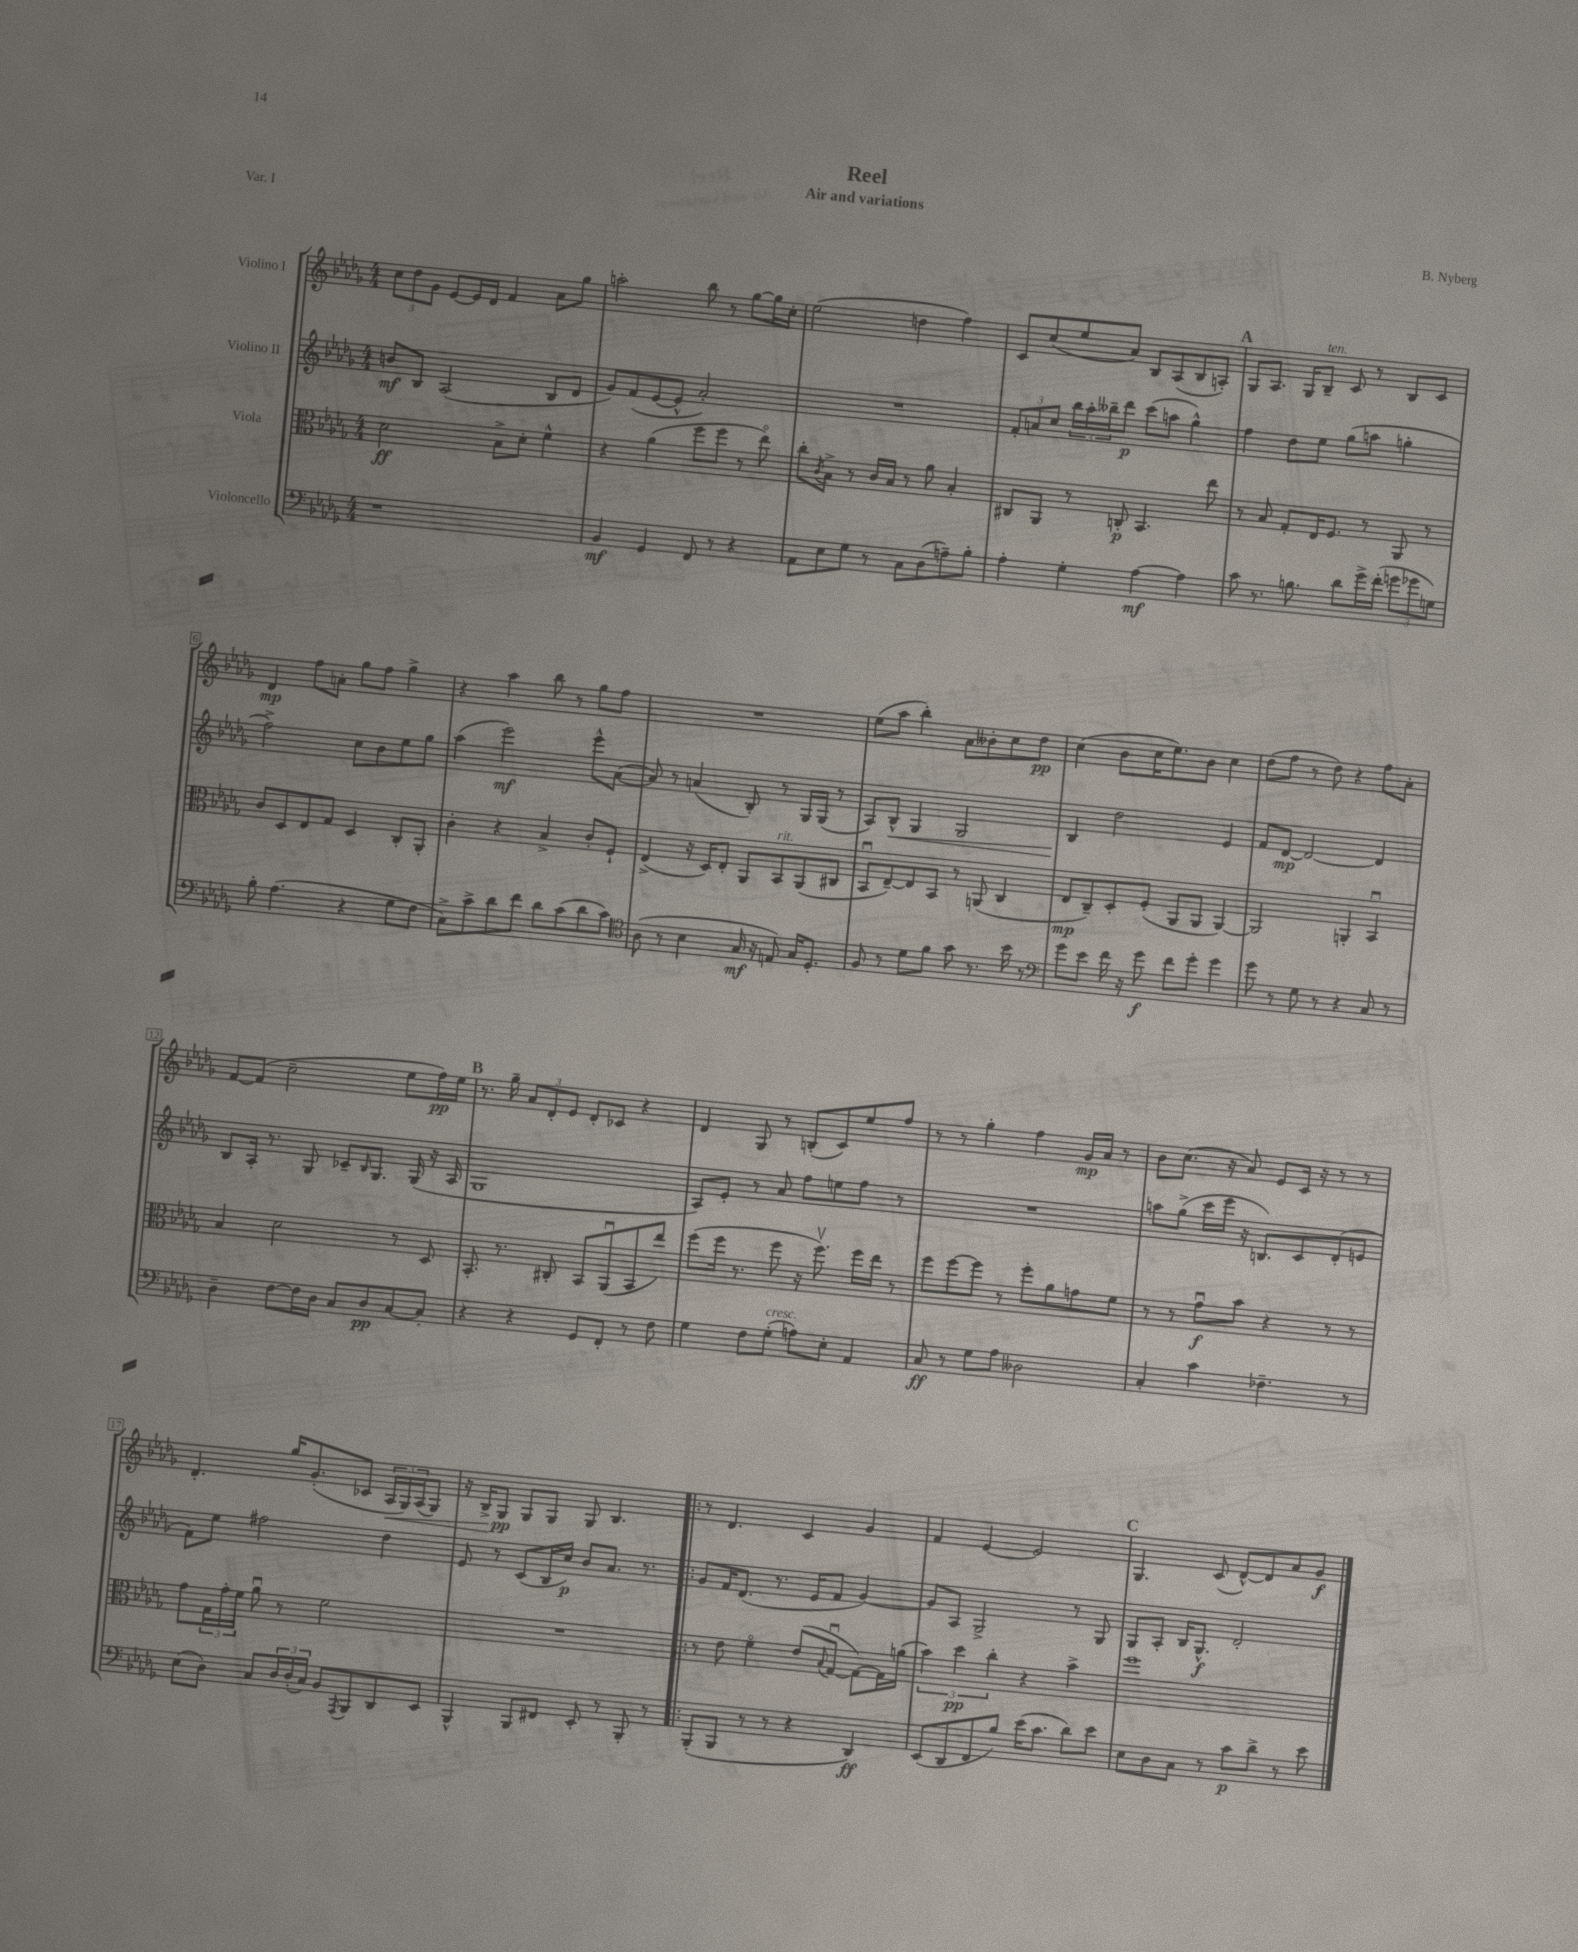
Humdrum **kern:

**kern	**dynam	**kern	**dynam	**kern	**dynam	**kern	**dynam
*part4	*part4	*part3	*part3	*part2	*part2	*part1	*part1
*staff4	*staff4	*staff3	*staff3	*staff2	*staff2	*staff1	*staff1
*I"Violoncello	*	*I"Viola	*	*I"Violino II	*	*I"Violino I	*
*clefF4	*	*clefC3	*	*clefG2	*	*clefG2	*
*k[b-e-a-d-g-]	*	*k[b-e-a-d-g-]	*	*k[b-e-a-d-g-]	*	*k[b-e-a-d-g-]	*
*M4/4	*	*M4/4	*	*M4/4	*	*M4/4	*
=1	=1	=1	=1	=1	=1	=1	=1
1r	.	2d-\	ff	8bn/L	mf	12cc\L	.
.	.	.	.	.	.	12dd-\	.
.	.	.	.	8B-/J	.	.	.
.	.	.	.	.	.	12g-\J	.
.	.	.	.	(2A-/	.	[8e-/L	.
.	.	.	.	.	.	16e-/L]	.
.	.	.	.	.	.	16d-/JJ	.
.	.	8B-^\L	.	.	.	4f/	.
.	.	8d-'\J	.	.	.	.	.
.	.	4f^^\	.	8B-/L	.	8a-\L	.
.	.	.	.	8d-/J	.	8gg-\J	.
=2	=2	=2	=2	=2	=2	=2	=2
4BB-/	mf	4r	.	8g-/L)	.	2aan'\	.
.	.	.	.	(8f/	.	.	.
4GG-/	.	(4a-\	.	[8e-/	.	.	.
.	.	.	.	8e-^^/J]	.	.	.
8FF/	.	8ff\L	.	2a-'/)	.	8bb-\	.
8r	.	8ff\J	.	.	.	8r	.
4r	.	8r	.	.	.	[8gg-\L	.
.	.	8ee-\)	.	.	.	16gg-\L]	.
.	.	.	.	.	.	16cc'\JJ	.
=3	=3	=3	=3	=3	=3	=3	=3
8AA-\L	.	8cc'\L	.	1r	.	(2ee-\	.
.	.	8qc/	.	.	.	.	.
8E-\	.	8B-^\J	.	.	.	.	.
8G-\J	.	8r	.	.	.	.	.
8r	.	16c/LL	.	.	.	.	.
.	.	16B-/JJ	.	.	.	.	.
8C\L	.	8r	.	.	.	4ddn\	.
(8D-\	.	8a-\	.	.	.	.	.
8An~\)	.	4B-'/	.	.	.	4ff\)	.
8B-'\J	.	.	.	.	.	.	.
=4	=4	=4	=4	=4	=4	=4	=4
4A-'\	.	8C#X/L	.	12f'/L	.	8c/L	.
.	.	.	.	12an/	.	.	.
.	.	8AA-/J	.	.	.	(8cc/	.
.	.	.	.	12cc/J	.	.	.
4G-'\	.	8r	.	24bb-\LL	.	8ee-/	.
.	.	.	.	24aa-'\	.	.	.
.	.	.	.	24bb--X~\J	.	.	.
.	.	8Cn'/	p	8ddd-\J	p	8a-/J)	.
[4A-\	mf	4.BB-/	.	(8ccc\L	.	8B-/L	.
.	.	.	.	8aan\J	.	(8A-/	.
4A-\]	.	.	.	4gg-^^\)	.	8B-/	.
.	.	8ee-\	.	.	.	8An'/J)	.
!!LO:REH:place=s1:t=A
=5	=5	=5	=5	=5	=5	=5	=5
8c\	.	8r	.	4ff\	.	8G-/L	.
8.r	.	8B-/	.	.	.	8.A-/J	.
.	.	8G-'/L	.	8dd-\L	.	.	.
8.Bn\	.	.	.	.	.	16G-/KL	.
!	!	!	!	!	!	!LO:TX:a:i:t=ten.	!
.	.	16E-/K	.	8ee-\J	.	8B-~/J	.
.	.	8.F/J	.	.	.	.	.
8d-\L	.	.	.	(8gg-\L	.	8c/	.
16g-^\L	.	8r	.	8aan\J	.	8r	.
(16f'\JJ	.	.	.	.	.	.	.
12gn\L	.	8AA-/	.	4ggn'\	.	8B-/L	.
12g-X\	.	.	.	.	.	.	.
.	.	8r	.	.	.	8c/J	.
12Gn\J)	.	.	.	.	.	.	.
!!LO:LB:g=z
=6	=6	=6	=6	=6	=6	=6	=6
8B-'\	.	8c/L	.	2ff^\)	.	4d-/	mp
(4.A-\	.	8D-/	.	.	.	.	.
.	.	8E-/	.	.	.	8ff\L	.
.	.	8G-/J	.	.	.	8an'\J	.
4r	.	4D-/	.	8cc\L	.	8gg-\L	.
.	.	.	.	8b-\	.	8ff\J	.
8G-\L	.	8C'/L	.	8ee-\	.	4gg-^\	.
8F\J	.	8AA-'/J	.	8gg-\J	.	.	.
=7	=7	=7	=7	=7	=7	=7	=7
8C^\L)	.	4c'\	.	(4aa-\	.	4r	.
8c^\	.	.	.	.	.	.	.
8d-\	.	4r	.	2eee-\)	mf	4aa-\	.
8f\J	.	.	.	.	.	.	.
8d-\L	.	4B-^/	.	.	.	8bb-\	.
(8c\	.	.	.	.	.	8r	.
8d-\	.	8c'/L	.	8eee-^^\L	.	8gg-\L	.
8c\J)	.	8F`/J	.	([8a-\J	.	8ff\J	.
=8	=8	=8	=8	=8	=8	=8	=8
*clefC4	*	*	*	*	*	*	*
(8A-\	.	(4E-^/	.	8a-/])	.	1r	.
8r	.	.	.	8r	.	.	.
4B-\	.	16r	.	(4an/	.	.	.
.	.	16D-/KL)	.	.	.	.	.
.	.	8E-'/J	.	.	.	.	.
16G-/	mf	8AA-/L	.	8B-'/)	.	.	.
16r	.	.	.	.	.	.	.
!	!	!LO:TX:a:i:t=rit.	!	!	!	!	!
8En/)	.	8BB-/	.	8r	.	.	.
16G-/KL	.	(8AA-/	.	16G-/LL	.	.	.
8.D-'/J	.	.	.	(16G-/JJ	.	.	.
.	.	8C#X/J	.	8r	.	.	.
=9	=9	=9	=9	=9	=9	=9	=9
8F/	.	8BB-u/L	.	8A-/L)	.	(8ee-\L	.
!	!	!	!	!	!LO:HP:b	!	!
8r	.	[8E-~/)	.	8B-^^/J	<	8aa-\J	.
8d-\L	.	8E-/]	.	4G-/	.	4bb-'\)	.
8f\J	.	8BB-/J	.	.	.	.	.
8g-\	.	8r	.	2G-/	.	8a-\L	.
8.r	.	(8AAn/	.	.	.	8b--X'\	.
.	.	4C/	.	.	.	8cc\	.
16b-\	.	.	.	.	.	.	.
8r	.	.	.	.	.	8dd-\J	pp
=10	=10	=10	=10	=10	=10	=10	=10
*clefF4	*	*	*	*	*	*	*
8g-\L	.	8E-/L	mp	4B-/	.	(4cc\	.
8e-\J	.	8C~/)	.	.	.	.	.
16f\	.	8D-'/	.	2dd-\	[	8b-\L	.
16r	.	.	.	.	.	.	.
8g-\	f	(8F'/J	.	.	.	16cc\K	.
.	.	.	.	.	.	8.ee-\)	.
8f\L	.	8AA-/L	.	.	.	.	.
8g-'\J	.	8AA-/J	.	.	.	8b-\J	.
4g-\	.	[4AA-/)	.	4e-/	.	4cc\	.
=11	=11	=11	=11	=11	=11	=11	=11
8g-\	.	2AA-/]	.	8f/L	.	(8dd-\L	.
8r	.	.	.	[8d-/J	mp	8ff\J	.
8G-\	.	.	.	2d-/_	.	8r	.
8r	.	.	.	.	.	8dd-\)	.
4r	.	4AAn'/	.	.	.	4r	.
8C/	.	4BB-u/	.	4d-/]	.	8ff\L	.
8r	.	.	.	.	.	8a-'\J	.
!!LO:LB:g=z
=12	=12	=12	=12	=12	=12	=12	=12
4D-~\	.	4B-/	.	8B-/L	.	[8f/L	.
.	.	.	.	16A-'/Jk	.	(8f/J]	.
.	.	.	.	8.r	.	.	.
[8F\L	.	2d-\	.	.	.	2cc~\	.
16F\L]	.	.	.	8G-/	.	.	.
16D-\JJ	.	.	.	.	.	.	.
8C/L	.	.	.	8c-X~/L	.	.	.
.	.	.	.	16qqB-/	.	.	.
8D-/	pp	.	.	8.G-/J	.	.	.
[8C/	.	8r	.	.	.	8ee-\L	.
.	.	.	.	(16G-/	.	.	.
8C'/J]	.	8D-/	.	16r	.	16ff\L)	pp
.	.	.	.	16A-/	.	16ee-\JJ	.
!!LO:REH:place=s1:t=B
=13	=13	=13	=13	=13	=13	=13	=13
4r	.	8.BB-'/	.	1G-	.	8.r	.
.	.	8.r	.	.	.	16gg-~\	.
4r	.	.	.	.	.	12a-/L	.
.	.	.	.	.	.	12d-'/	.
.	.	8C#X'/	.	.	.	.	.
.	.	.	.	.	.	12e-/J	.
8GG-/L	.	8BB-/L	.	.	.	8d-'/L	.
8FF'/J	.	(8AA-u/	.	.	.	8c-X/J	.
8r	.	8BB-/	.	.	.	4r	.
8F\	.	8ee-/J)	.	.	.	.	.
=14	=14	=14	=14	=14	=14	=14	=14
4G-\	.	(8ff\L	.	8A-/L)	.	4d-/	.
.	.	16ff\Jk	.	8e-'/J	.	.	.
.	.	8.r	.	.	.	.	.
8F\L	.	.	.	8r	.	8G-/	.
!LO:TX:a:i:t=cresc.	!	!	!	!	!	!	!
(8G-'\J	.	8ff\	.	8a-/	.	8r	.
8An\L)	.	16r	.	8ff\L	.	(8Bn'/L	.
.	.	8.ffv\)	.	.	.	.	.
8E-'\J	.	.	.	8een\	.	8c/)	.
4AA-/	.	16ff\LL	.	8ff\J	.	8ee-/	.
.	.	16ee-\JJ	.	.	.	.	.
.	.	8r	.	8r	.	8ff/J	.
=15	=15	=15	=15	=15	=15	=15	=15
8C/	ff	8ff\L	.	1r	.	8r	.
8r	.	[8ff\	.	.	.	8r	.
8G-\L	.	8ff\J]	.	.	.	4gg-'\	.
8A-\J	.	8r	.	.	.	.	.
2D--X\	.	8ff'\L	.	.	.	4ff\	.
.	.	8a-\	.	.	.	.	.
.	.	8gn\	.	.	.	16g-/LL	mp
.	.	.	.	.	.	16a-/JJ	.
.	.	8f\J	.	.	.	8r	.
=16	=16	=16	=16	=16	=16	=16	=16
4C'/	.	8r	.	8aan\L	.	8b-\L	.
.	.	8r	.	(8gg-^\J	.	(8.cc\J	.
4c\	.	8g-u\L	f	16ccc\LL	.	.	.
.	.	.	.	16eee-\JJ	.	16r	.
.	.	8b-\J	.	16r	.	8a-/)	.
.	.	.	.	8.Bn/L)	.	.	.
4.F-X~\	.	4r	.	.	.	8e-/L	.
.	.	.	.	8c/	.	16c/Jk	.
.	.	.	.	.	.	16r	.
.	.	8r	.	(8d-'/	.	8r	.
8r	.	8r	.	8en/J	.	8r	.
!!LO:LB:g=z
=17	=17	=17	=17	=17	=17	=17	=17
(8E-\L	.	8g-\L	.	8f\L)	.	4.d-'/	.
8D-\J)	.	24G-\L	.	8ee-\J	.	.	.
.	.	24g-'\	.	.	.	.	.
.	.	24f\JJ	.	.	.	.	.
8C/L	.	8a-u\	.	2ff#X\	.	.	.
24D-/L	.	8r	.	.	.	16gg-/KL	.
(24D-'/	.	.	.	.	.	.	.
.	.	.	.	.	.	(8.g-'/	.
24C/JJ)	.	.	.	.	.	.	.
8BB-/L	.	2f\	.	.	.	.	.
8qAAA-/	.	.	.	.	.	.	.
8BBB-/	.	.	.	.	.	8c-X/J	.
!	!	!	!	!	!	!	!LO:HP:b
8DD-/	.	.	.	4dd-\	.	24A-/LL	<
.	.	.	.	.	.	24G-/)	.
.	.	.	.	.	.	(24A-/J	.
8EE-/J	.	.	.	.	.	8G-/J)	.
=18	=18	=18	=18	=18	=18	=18	=18
4BBB-^^/	.	1r	.	8e-/	.	16r	.
.	.	.	.	.	.	16B-^/KL	.
.	.	.	.	8r	.	8G-/J	[ pp
8BBB-/L	.	.	.	(8c/L	.	8G-/L	.
8FF#X/J	.	.	.	16B-/L	.	8G-/J	.
.	.	.	.	16cc/JJ)	p	.	.
8EE-'/	.	.	.	8b-/L	.	8G-/	.
8r	.	.	.	8.a-/J	.	4.B-/	.
8BBB-'/	.	.	.	.	.	.	.
.	.	.	.	8.r	.	.	.
8r	.	.	.	.	.	.	.
=19!|:	=19!|:	=19!|:	=19!|:	=19!|:	=19!|:	=19!|:	=19!|:
(8BBB-'/L	.	8r	.	8g-/L	.	8r	.
8BBB-/J	.	8e-\	.	16f/K	.	4.d-/	.
.	.	.	.	(8.d-/J	.	.	.
8r	.	4f\	.	.	.	.	.
8r	.	.	.	8.r	.	.	.
4r	.	(8e-/L	.	.	.	4c/	.
.	.	.	.	16e-/KL	.	.	.
.	.	8qqB-/	.	.	.	.	.
.	.	[8G-u/J	.	8f/J	.	.	.
4DD-/)	ff	8G-\L_)	.	[4g-/)	.	4g-/	.
.	.	16G-\L]	.	.	.	.	.
.	.	(16an\JJ	.	.	.	.	.
=20	=20	=20	=20	=20	=20	=20	=20
(8EE-/L	.	6b-\)	.	8g-/L]	.	4f/	.
8DD-/	.	.	.	8A-/J	.	.	.
.	.	6dd-\	pp	.	.	.	.
8FF/	.	.	.	2G-^/	.	[4e-/	.
.	.	6cc'\	.	.	.	.	.
8B-/J)	.	.	.	.	.	.	.
(16e-\KL	.	4r	.	.	.	2e-/]	.
8.c\J	.	.	.	.	.	.	.
8d-\L)	.	4b-^\	.	8r	.	.	.
8e-\J	.	.	.	8G-/	.	.	.
!!LO:REH:place=s1:t=C
=21	=21	=21	=21	=21	=21	=21	=21
8E-\L	.	1ff	.	8G-/L	.	4.G-/	.
8D-\	.	.	.	8A-'/J	.	.	.
8C\J	.	.	.	16B-/KL	.	.	.
.	.	.	.	8.G-^^/J	f	.	.
8r	.	.	.	.	.	(8c/	.
8c\L	p	.	.	2d-'/	.	[8d-^^/L)	.
8d-^\J	.	.	.	.	.	8d-/]	.
8r	.	.	.	.	.	8a-/	.
8e-\	.	.	.	.	.	8g-/J	f
==	==	==	==	==	==	==	==
*-	*-	*-	*-	*-	*-	*-	*-
